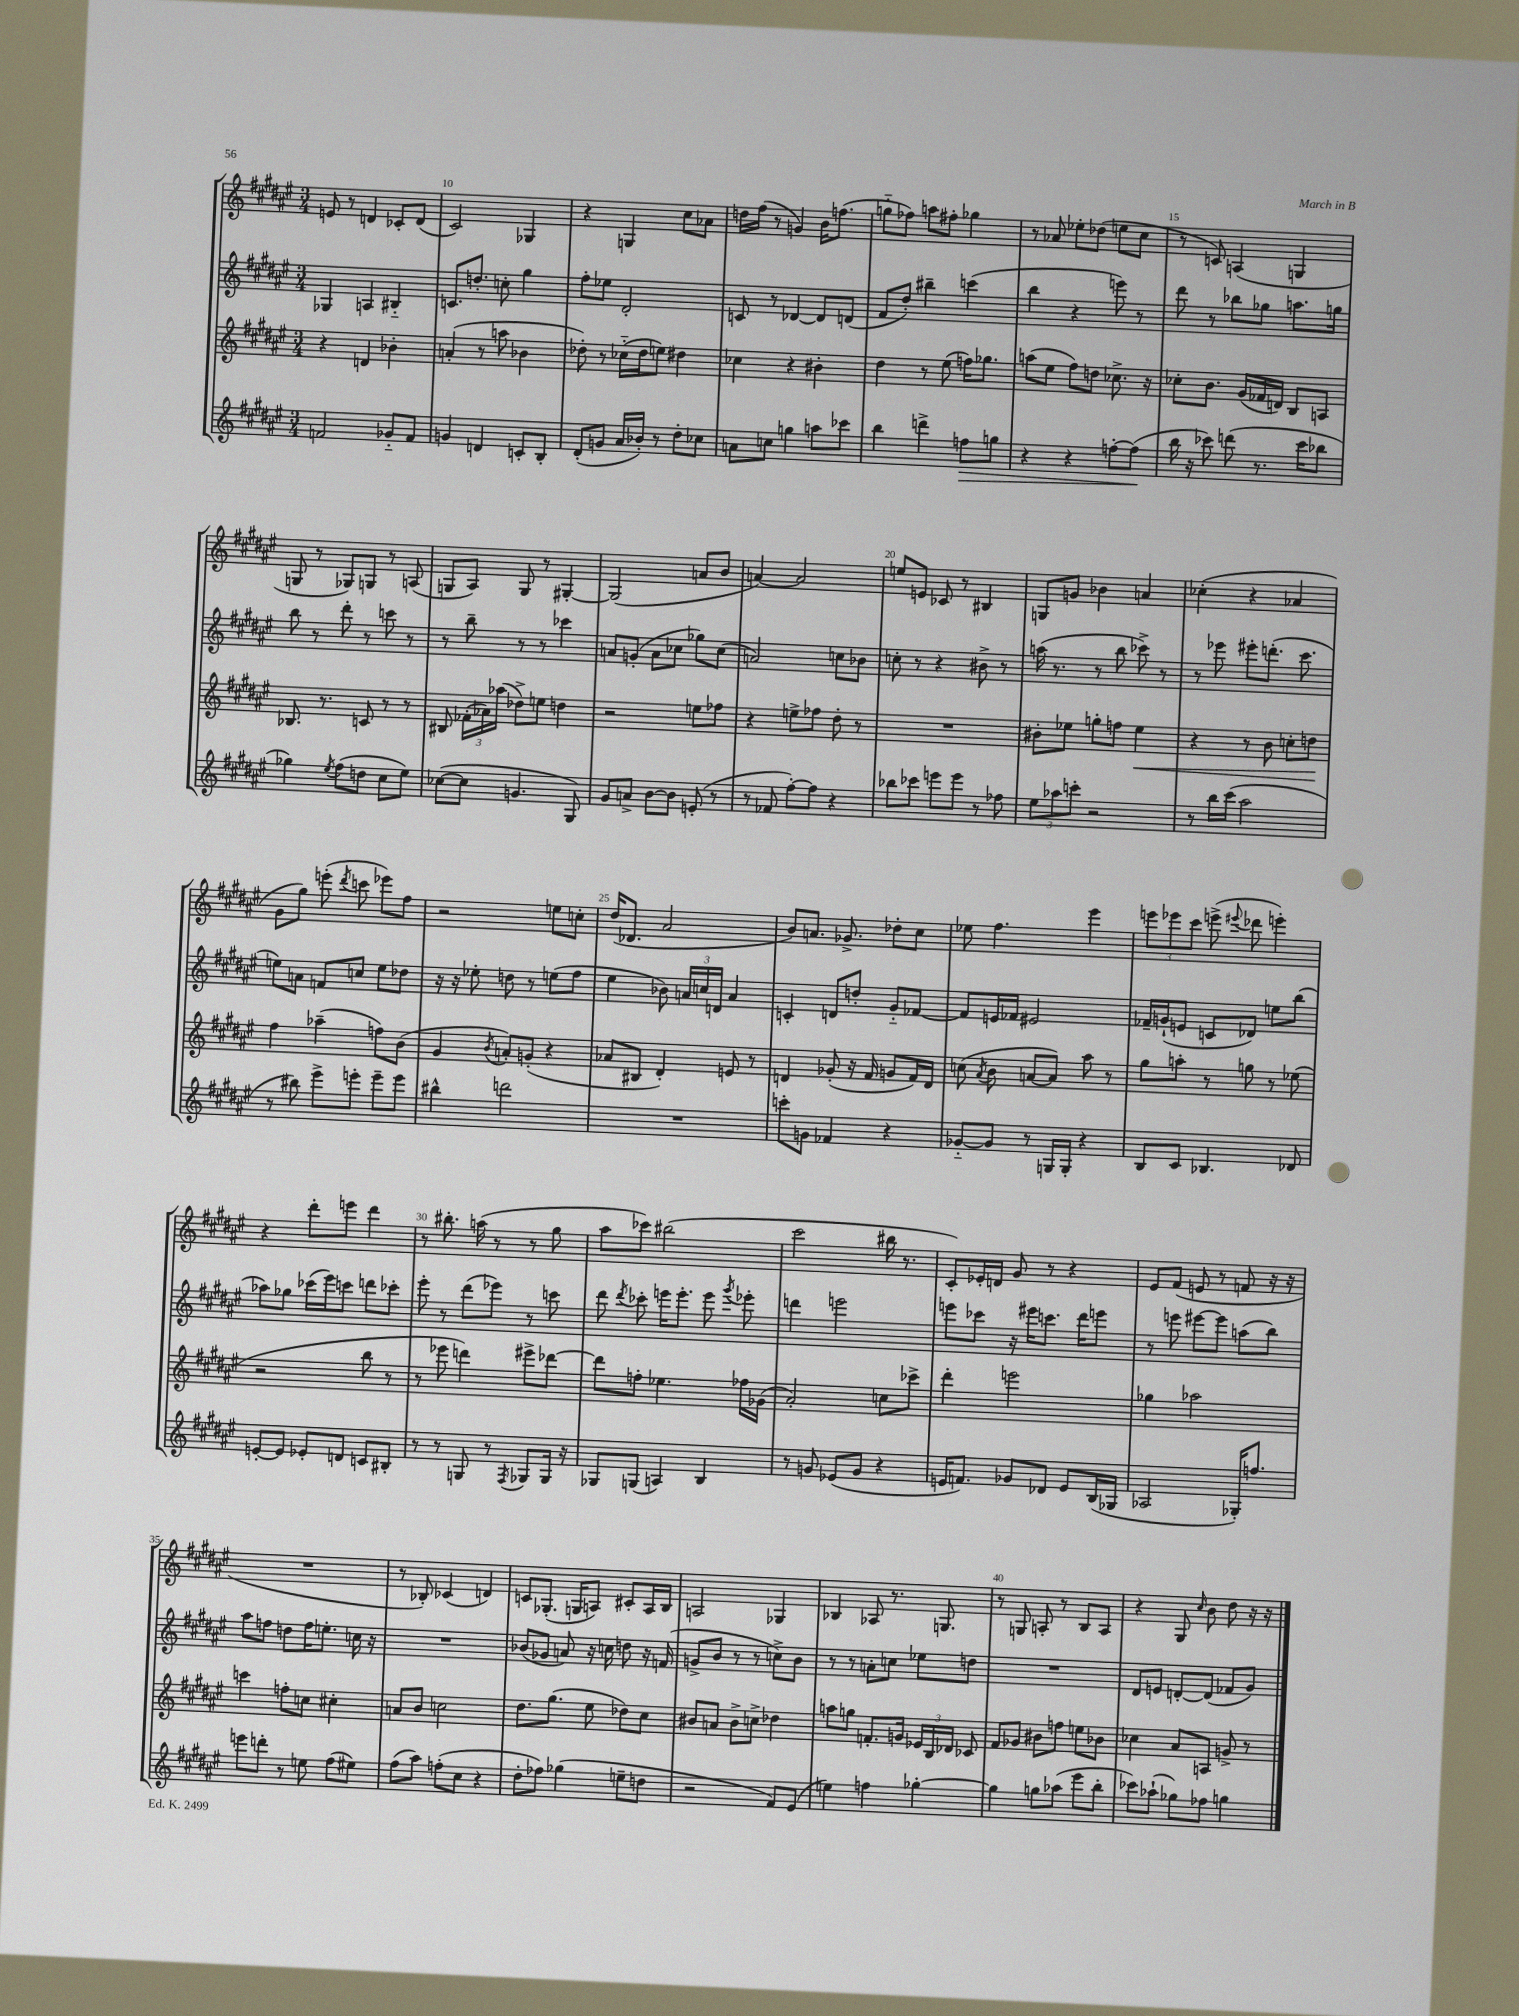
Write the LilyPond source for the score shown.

<<
\new StaffGroup <<
\new Staff = "s0" {
    \clef treble \key fis \major \numericTimeSignature \time 3/4
    \autoBeamOff e'8 r8 d'4 ces'8[-. d'8]( |
    cis'2) ges4 |
    r4 g4 cis''8[ aes'8] |
    d''16[ fis''16]( r8 g'4) b'16[ f''8.]( |
    g''8[-_ fes''8]) a''8[ fis''8]-. ges''4 |
    r8 aes'8 ees''8[-. des''8]( e''8[ cis''8] |
    r8 c'8) a4( g4 |
    g8 r8 ges8[) g8] r8 a8( |
    g8[ ais8]) g8 r8 gis4~-. |
    gis2( a'8[ b'8] |
    a'4~) a'2 |
    e''8[ e'8] ces'8 r8 bis4 |
    g8[ g'8] bes'4 a'4 |
    ces''4-.( r4 aes'4 |
    gis'8[ gis''8]) e'''8-.( \acciaccatura { dis'''8 } c'''8 ees'''8[) fis''8] |
    r2 e''8[ c''8]-. |
    dis''16[( des'8.] ais'2 |
    b'8[) a'8.] ges'8.-> des''8[-. cis''8] |
    ees''8 fis''4. eis'''4 |
    \tuplet 3/2 { e'''8[ ees'''8 cis'''8] } e'''8->( \appoggiatura { eis'''8 } des'''8 e'''4-.) |
    r4 dis'''8[-. e'''8] dis'''4 |
    r8 bis''8.-. a''16( r8 r8 gis''8 |
    ais''8[ ces'''8]) bis''2( |
    cis'''2 bis''16 r8. |
    cis'8[-.) ees'16-. d'16] gis'8 r8 r4 |
    eis'8[ fis'8]( e'8 r8 f'8 r16 r16 |
    R2. |
    r8 bes8-.) ces'4( d'4) |
    c'8[ ges8.]-.( g16[ a8]) cis'8[-. a16 b16] |
    a2 ges4 |
    bes4 aes8 r8. g8. |
    r8 g8 a8-. r8 b8[ a8] |
    r4 gis8 \grace { cis''16 } b'8 dis''8 r16 r16 \bar "|." |
}
\new Staff = "s1" {
    \clef treble \key fis \major \numericTimeSignature \time 3/4
    \autoBeamOff ges4 a4 bis4-_ |
    c'8.[ d''8.]-. c''8-. gis''4 |
    fis''8[-. ees''8] dis'2-. |
    c'8 r8 des'4~ des'8[ d'8]( |
    fis'8[ dis''8]-.) bis''4-- c'''4( |
    b''4 r4 e'''8) r8 |
    dis'''8 r8 bes''8[ ges''8] a''8.[ g''16] |
    b''8 r8 dis'''8-. r8 c'''8 r8 |
    r8 b''8-- r8 r8 ces'''4 |
    a'8[ g'8]-.( a'8[ ces''8] ges''8[) ces''8]( |
    a'2) c''8[ bes'8] |
    c''8-. r8 r4 bis'8-> r8 |
    a''16( r8. r8 b''8 ces'''8->) r8 |
    r8 ees'''8 eis'''8[-. d'''8.]-.( cis'''8. |
    e''8[) a'8] f'8[ c''8] e''8[ des''8] |
    r16 r16 ees''8-. d''8 r8 e''8[( fis''8] |
    eis''4 bes'8) \tuplet 3/2 { a'16[ c''16 d'16] } a'4 |
    c'4-. d'8[ d''8]-. gis'8[-_ fes'8]~ |
    fes'8[ e'16 fes'16] eis'2 |
    fes'16[-- g'16-!( e'8] c'8[ des'8]) e''8[ b''8]( |
    aes''8[) ges''8] ces'''16[( eis'''16) c'''8] d'''8[ ces'''8]-. |
    eis'''8-. r8 dis'''8[( ees'''8]) r8 c'''8 |
    dis'''8 \acciaccatura { dis'''8 } ces'''8-. e'''16[ e'''8.]-. e'''8 \acciaccatura { gis'''8 } ees'''8-. |
    d'''4 e'''2 |
    e'''8[ ces'''8] r16 eis'''16[ c'''8.] dis'''16[ e'''8] |
    r8 e'''8 eis'''8[~ eis'''8] a''8[( b''8]) |
    ais''8[ f''8] d''8[ f''16 e''8.]-. c''16 r16 |
    R2. |
    bes'8[( ges'8] a'8) r16 c''16 d''8 r16 f'16( |
    g'8[-> b'8] r8 r8 c''8[->) b'8] |
    r8 r8 a'8[-. c''8] ees''8[ d''8] |
    R2. |
    dis'8[ e'8] d'8[~-. d'8]( fes'8[ gis'8]) \bar "|." |
}
\new Staff = "s2" {
    \clef treble \key fis \major \numericTimeSignature \time 3/4
    \autoBeamOff r4 d'4 bes'4-. |
    a'4-.( r8 a''8 bes'4 |
    des''8-.) r8 ces''16[-_( des''16 e''8]) dis''4 |
    ces''4 r4 bis'4-. |
    dis''4 r8 eis''8( f''16[) ges''8.] |
    a''8[( eis''8] fis''8[) d''8] ces''8.-> r16 |
    ces''8[-. b'8.] gis'16[( fes'16 d'16]) b8[ a8] |
    bes8. r8. c'8 r8 r8 |
    bis8 \tuplet 3/2 { fes'16[-.( aes'16) aes''16]( } des''8[->) e''8] d''4 |
    r2 e''8[ fes''8] |
    r4 e''8[-> fes''8] dis''8-. r8 |
    R2. |
    bis'8[-. ees''8] g''8[-. f''8] ees''4\< |
    r4 r8 b'8 c''8[-. d''8]\! |
    fis''4 aes''4--( f''8[) b'8]( |
    gis'4 \acciaccatura { b'8 } a'8[-.) g'8]-.( r4 |
    aes'8[ bis8] dis'4-.) e'8 r8 |
    d'4 ges'8-.( r16 fis'16 g'8[ fis'16) d'16] |
    c''8( \acciaccatura { ais'8 } b'8 a'8[~ a'8]) ais''8 r8 |
    gis''8[ a''8]-. r8 g''8 r8 ees''8( |
    r2 b''8 r8 |
    r8 ees'''8 d'''4) eis'''8[-> des'''8]~ |
    des'''8[ f''8]-. ees''4. fes''16[ ges'16]( |
    ais'2-.) c''8[ ces'''8]-> |
    dis'''4-. e'''2 |
    ges''4 aes''2 |
    c'''4 f''8[-. c''8] cis''4-. |
    a'8[ b'8] c''2 |
    dis''8.[ gis''8.]( eis''8 des''8[) cis''8] |
    bis'8[ a'8] bis'8[-> c''8]-> des''4 |
    a''8[ g''8] f'8.[-. g'16] \tuplet 3/2 { ees'16[ b16 des'16] } ces'8 |
    fis'8[ ges'8] bis'8[ f''8] e''8[ bes'8] |
    ces''4 ais'8[ a8] g'8-> r8 \bar "|." |
}
\new Staff = "s3" {
    \clef treble \key fis \major \numericTimeSignature \time 3/4
    \autoBeamOff f'2 ges'8[-_ f'8] |
    g'4 d'4 c'8[-. b8]-. |
    dis'8[-.( g'8] ais'16[ bes'16]-.) r8 dis''8[-. ces''8] |
    a'8[ c''8] g''4 a''8[ ces'''8] |
    b''4 d'''4-> f''8[\> g''8] |
    r4 r4 f''8[~-. f''8]\!( |
    b''16 r16 ces'''8) d'''8( r8. ces'''16[ bes''8] |
    ges''4) \acciaccatura { eis''8 } fis''8[( d''8] cis''8[ eis''8]) |
    ces''8[~( ces''8] g'4. gis8) |
    gis'8[ a'8]-> b'8[~ b'8] e'8-.( r8 |
    r8 fes'8 fis''8[~-.) fis''8] r4 |
    bes''8[ ces'''8] e'''8[ e'''8] r8 fes''8 |
    \tuplet 3/2 { eis''8[ aes''8 c'''8]-. } r2 |
    r8 b''16[ cis'''16]( ais''2 |
    r8 bis''8) eis'''8[-> e'''8]-. e'''8[-- e'''8] |
    bis''4-^ d'''2 |
    R2. |
    c'''8[-. g'8] fes'4 r4 |
    ges'8[~-_ ges'8] r8 g16[ g16]-. r4 |
    b8[ cis'8] bes4. des'8 |
    e'8[~-. e'8] ees'8[-. d'8] c'8[ bis8]-. |
    r8 r8 g8 r8 \acciaccatura { fis8 } ges8[ ges16] r16 |
    ges8[ g8]( a4) b4 |
    r8 g'8 ees'8[( g'8] r4 |
    e'16[ f'8.]) ges'8[ des'8] e'8[ b16( ges16] |
    aes2 ges16[-.) f''8.] |
    e'''8[ d'''8]-. r8 e''8 fis''8[( eis''8]) |
    fis''8[( ais''8]) f''8[-.( cis''8] r4 |
    dis''8[-. fes''8]) ges''4( e''8[-- d''8] |
    r2 fis'8[) eis'8]( |
    e''4) f''4 ges''4~-. |
    ges''4 g''8[ aes''8]( eis'''8[ b''8]-. |
    ces'''8[) aes''8]-!( ges''8[) fes''8] g''4 \bar "|." |
}
>>
>>
\layout { \context { \Score currentBarNumber = #9 \override BarNumber.break-visibility = ##(#f #t #t) barNumberVisibility = #(every-nth-bar-number-visible 5) } }
